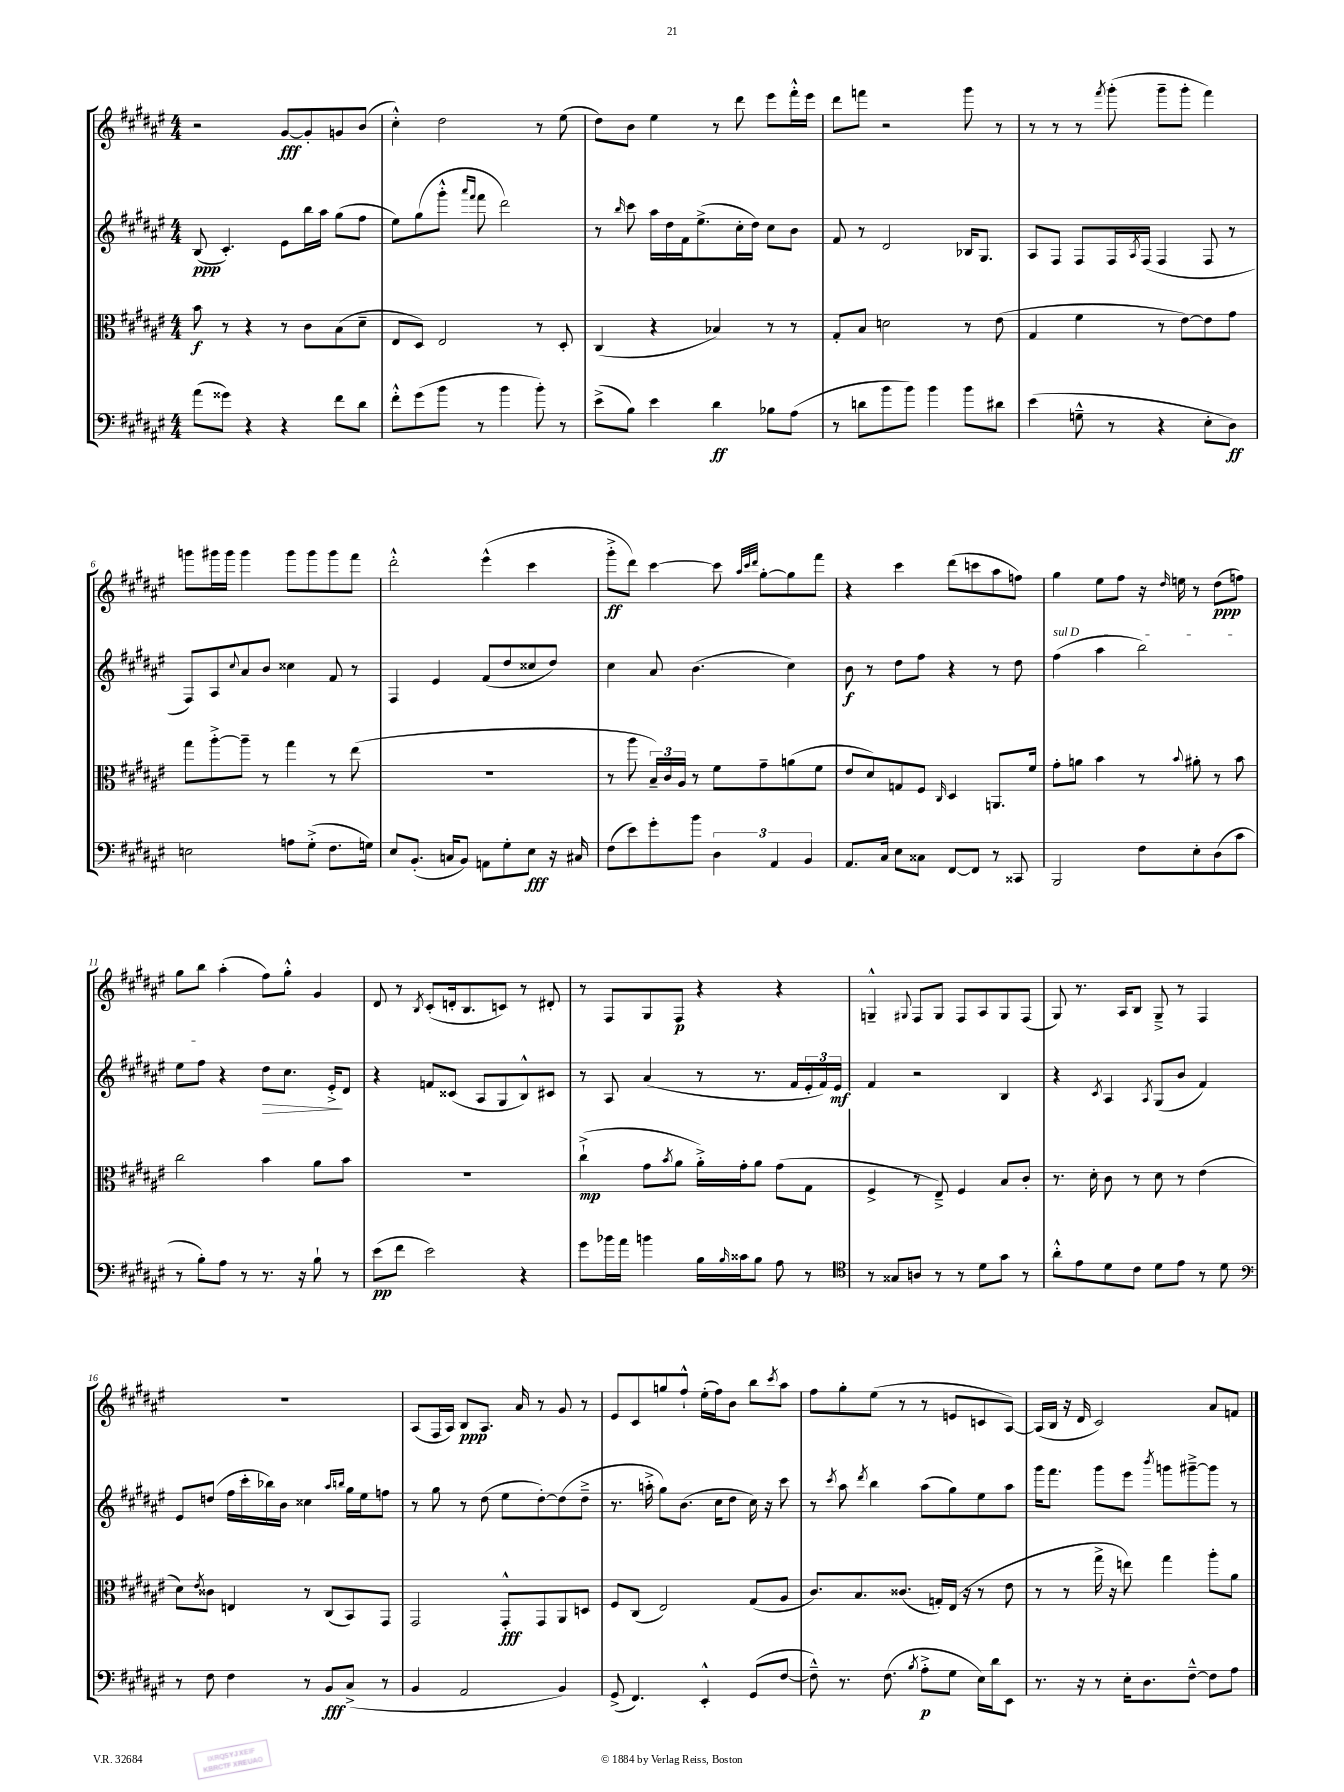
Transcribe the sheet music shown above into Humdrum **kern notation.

**kern	**kern	**kern	**kern
*staff4	*staff3	*staff2	*staff1
*clefF4	*clefC3	*clefG2	*clefG2
*k[f#c#g#d#a#e#]	*k[f#c#g#d#a#e#]	*k[f#c#g#d#a#e#]	*k[f#c#g#d#a#e#]
*M4/4	*M4/4	*M4/4	*M4/4
(8a#	8b	(8B	2r
8g##)	8r	4.c#')	.
4r	4r	.	.
4r	8r	8e#	[8g#
.	8c#	16bb	8g#']
.	.	16aa#	.
8f#	(8B	(8gg#	8g
8d#	8d#~	8ff#	(8b
=	=	=	=
8f#'^^	8E#	8ee#)	4cc#'^^)
(8g#	8D#)	(8gg#	.
8b	2E#	8ggg#'^^	2dd#
.	.	16qqaaa#	.
.	.	16qqfff#	.
8r	.	8fff#	.
4b	.	2ddd#)	.
8b')	8r	.	8r
8r	8D#'	.	(8ee#
=	=	=	=
(8e#^	(4C#	8r	8dd#)
.	.	16qqbb	.
8B)	.	8ccc#	8b
4e#	4r	16aa#	4ee#
.	.	16dd#	.
.	.	16f#	.
.	.	(8.ee#^	.
4d#	4B-)	.	8r
.	.	16cc#'	8ddd#
.	.	16dd#)	.
8B-	8r	8cc#	8eee#
(8A#	8r	8b	16fff#'^^
.	.	.	16eee#
=	=	=	=
8r	8G#'	8f#	8ddd#
8d	8B	8r	8fff
8b	2d	2d#	2r
8b)	.	.	.
4b	.	.	.
8b	8r	16B-	8ggg#
.	.	8.G#	.
8d#	(8e#	.	8r
=	=	=	=
(4e#	4G#	8A#	8r
.	.	8F#	8r
8G~^^	4f#	8F#	8r
.	.	.	8qfff#
8r	.	16F#	(8ggg#'
.	.	8qA#	.
.	.	(16F#	.
4r	8r	4F#	8ggg#~
.	[8e#)	.	8ggg#'
8E#'	8e#]	8F#	4fff#)
8D#)	8g#	8r	.
=	=	=	=
2E	8gg#	8F#)	8ggg
.	[8aa#'^	8A#	16ggg#
.	.	.	16ggg#
.	.	8qqcc#	.
.	8aa#~]	8a#	4ggg#
.	8r	8b	.
8A	4gg#	4cc##	8ggg#
(8G#'^	.	.	8ggg#
8.F#	8r	8f#	8ggg#
.	(8ee#	8r	8fff#
16G)	.	.	.
=	=	=	=
8E#	1r	4F#	2ddd#'^^
(8.BB'	.	.	.
.	.	4e#	.
16C	.	.	.
8BB)	.	.	.
8AA	.	(8f#	(4eee#^^
8G#'	.	8dd#	.
8E#	.	8cc##	4ccc#
16r	.	8dd#)	.
16C#	.	.	.
=	=	=	=
(8F#	8r	4cc#	8ggg#'^
8e#)	8aa#	.	8ddd#)
8g#'	24B~)	8a#	[4ccc#
.	24c#	.	.
.	24A#	.	.
8b	8r	(4.b	.
6D#	8f#	.	8ccc#]
.	.	.	32qqaa#
.	.	.	32qqccc#
.	.	.	32qqddd#
.	8g#~	.	[8gg#'
6AA#	.	.	.
.	(8a	4cc#)	8gg#]
6BB	.	.	.
.	8f#	.	8fff#
=	=	=	=
8.AA#	8e#	8b	4r
.	8d#)	8r	.
16C#	.	.	.
8E#	8G	8dd#	4ccc#
8C##	8F#	8ff#	.
.	16qqC#	.	.
[8FF#	4D#	4r	(8ddd#
8FF#]	.	.	8ccc
8r	8.AA	8r	8aa#
8CC##	.	8dd#	8ff)
.	16f#	.	.
=	=	=	=
2BBB	8g#'	(4ff#	4gg#
.	8a	.	.
.	4b	4aa#	8ee#
.	.	.	8ff#
8F#	8r	2bb)	16r
.	.	.	16qqdd#
.	.	.	16ee
.	8qqb	.	.
8E#'	8a#'	.	8r
(8D#	8r	.	(8dd#
8c#	8b	.	8ff)
=	=	=	=
8r	2cc#	8ee#	8gg#
8B')	.	8ff#	8bb
8A#	.	4r	(4aa#'
8r	.	.	.
8.r	4b	8dd#	8ff#)
.	.	8.cc#	8gg#'^^
16r	.	.	.
8B`	8a#	.	4g#
.	.	16e#'^	.
8r	8b	8d#	.
=	=	=	=
(8e#	1r	4r	8d#
8f#	.	.	8r
.	.	.	8qB
2e#)	.	8f	(8c#'
.	.	(8c##	16d'
.	.	.	8.B
.	.	8A#	.
.	.	8G#	8c)
4r	.	8B^^)	8r
.	.	8c#	8d#'
=	=	=	=
8g#	(4cc#`^	8r	8r
16b-	.	8A#	8F#
16a#	.	.	.
4b	8g#	(4a#	8G#
.	8qb	.	.
.	8a#	.	8F#
16B	16a#'^)	8r	4r
16qqB	.	.	.
16c##	16g#'	.	.
8B	8a#	8.r	.
8A#	(8g#	.	4r
.	.	16f#	.
8r	8G#	24e#'	.
.	.	24f#)	.
.	.	24e#	.
=	=	=	=
*clefC4	*	*	*
8r	4F#^	4f#	4G~^^
8G##	.	.	.
.	.	.	8qqG#
8A	8r	2r	8F#
8r	8E#~^)	.	8G#
8r	4F#	.	8F#
8d#	.	.	8A#
8g#	8B	4B	8G#
8r	8c#'	.	(8F#
=	=	=	=
8a#'^^	8.r	4r	8G#)
8e#	.	.	8.r
.	16d#'	.	.
.	.	8qc#	.
8d#	8c#	4A#	.
.	.	.	16A#
8c#	8r	.	8B
.	.	8qA#	.
8d#	8d#	(8G#	8G#~^
8e#	8r	8b	8r
8r	(4e#	4f#)	4F#
8d#	.	.	.
=	=	=	=
*clefF4	*	*	*
8r	8d#)	8e#	1r
.	8qe#	.	.
8F#	8c##	(8dd	.
4F#	4E	16ff#	.
.	.	16ccc#'	.
.	.	16bb-)	.
.	.	16b	.
8r	8r	4cc##	.
8BB	(8C#	.	.
.	.	16qqaa#	.
.	.	16qqbb	.
(8C#^	8BB)	16gg#	.
.	.	16ee#	.
8r	8GG#	8ff	.
=	=	=	=
4BB	2GG#	8r	(8A#
.	.	8gg#	16F#
.	.	.	16A#)
2AA#	.	8r	8B
.	.	(8dd#	8.A#
.	8GG#'^^	8ee#	.
.	.	.	16a#
.	8GG#	[8dd#')	8r
4BB)	8AA#	(8dd#]	8g#
.	8D	8dd#~^	8r
=	=	=	=
(8GG#^	8F#	8.r	8e#
4.FF#)	(8C#	.	8c#
.	.	16aa'^	.
.	2E#)	8gg#)	8gg
.	.	(8.b	8ff#`^^
4EE#'^^	.	.	(16ee#'
.	.	16cc#	16ff#)
.	.	8dd#	8b
(8GG#	(8G#	16cc#)	8bb
.	.	16r	.
.	.	.	8qccc#
[8F#	8A#	8ccc#	8aa#
=	=	=	=
8F#~^^])	8.c#)	8r	8ff#
.	.	8qccc#	.
8.r	.	8aa#	8gg#'
.	8.B	.	.
.	.	8qddd#	.
.	.	4bb	(8ee#
(8.F#	.	.	.
.	(8.c##	.	8r
8qB	.	.	.
8A#'^	.	(8aa#	8r
.	16G')	.	.
8G#	(16E#	8gg#)	8e
.	16r	.	.
16E#)	8r	8ee#	8c
16d#	.	.	.
8EE#	8e#	8aa#	[8A#)
=	=	=	=
8.r	8r	16ggg#	(16A#]
.	.	8.fff#	16B
.	8r	.	16r
16r	.	.	16d#
8r	16gg#^	8ggg#	2c#)
.	16r	.	.
16E#'	8ee)	8eee#	.
8.D#	.	.	.
.	.	8qbbb	.
.	4gg#	8ggg	.
[8F#~^^	.	[8ggg#~^	.
8F#]	8aa#'	8ggg#]	8a#
8A#	8a#	8r	8f
==	==	==	==
*-	*-	*-	*-
